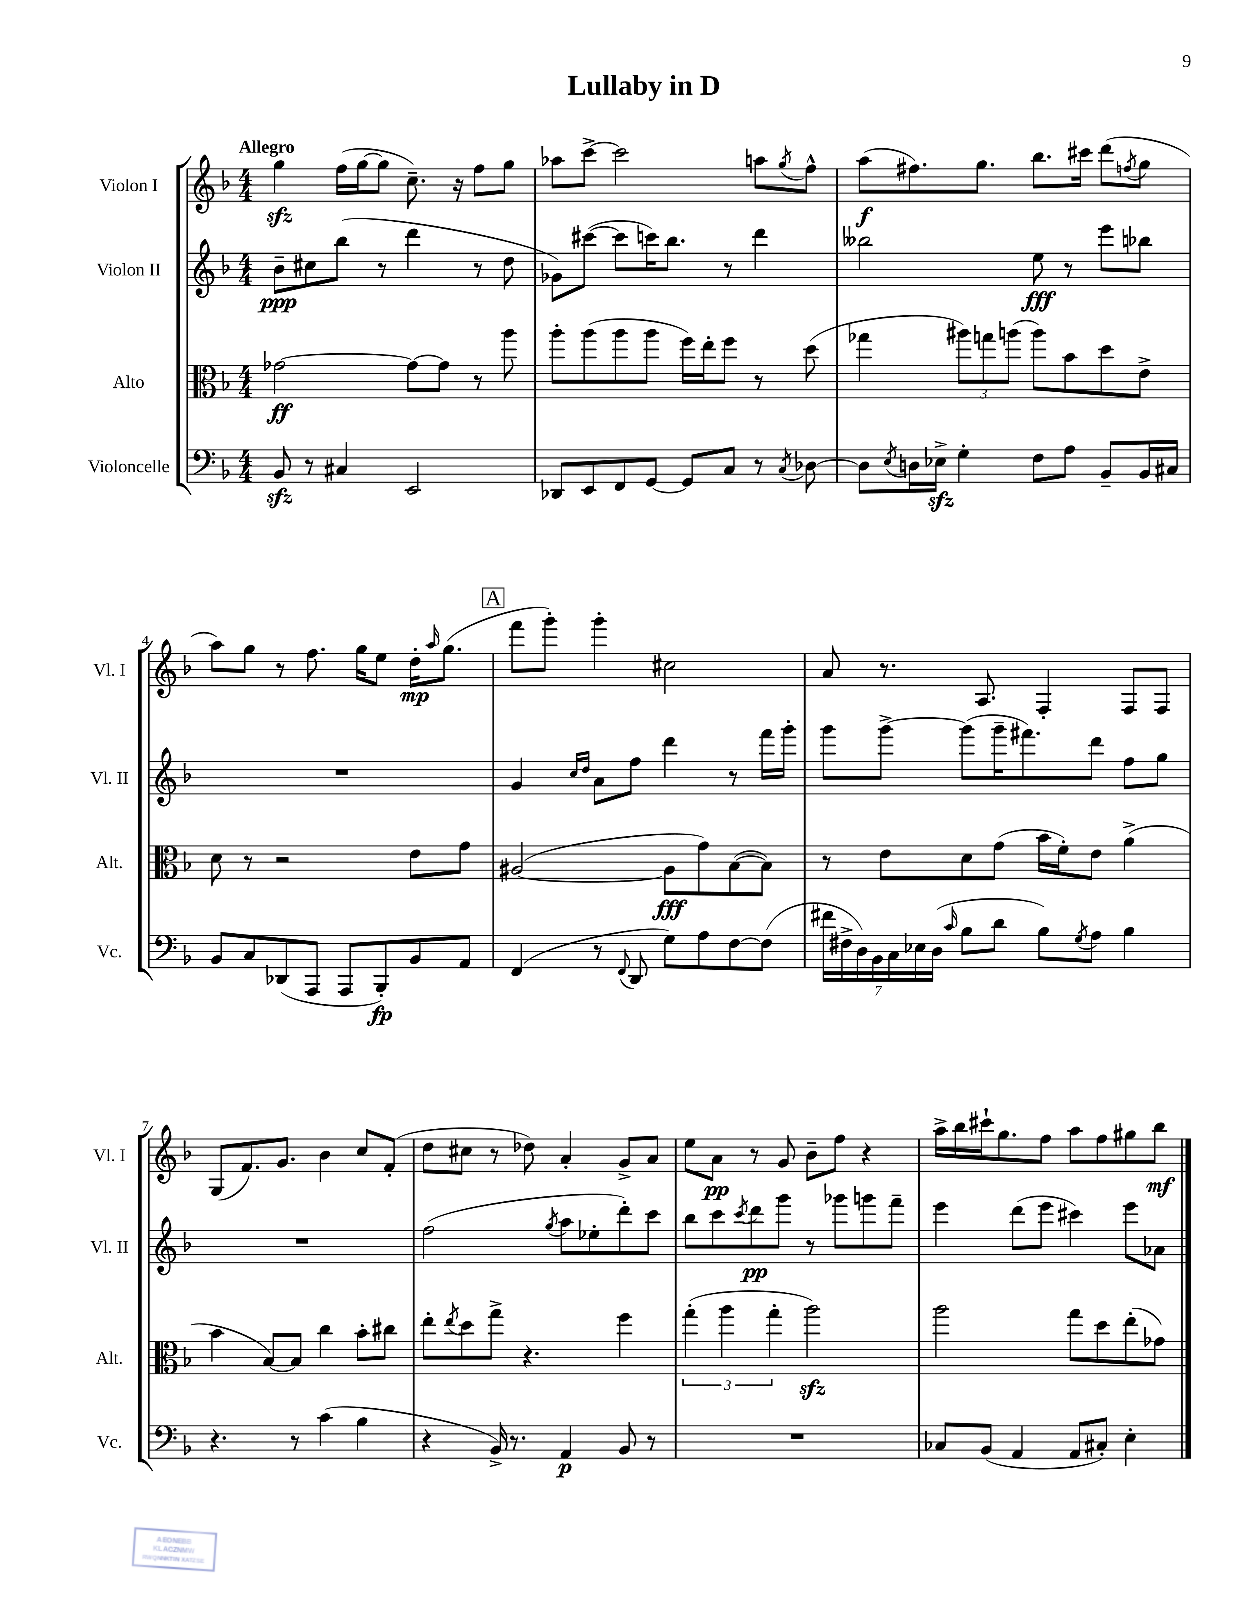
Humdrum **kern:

**kern	**kern	**kern	**kern
*staff4	*staff3	*staff2	*staff1
*clefF4	*clefC3	*clefG2	*clefG2
*k[b-]	*k[b-]	*k[b-]	*k[b-]
*M4/4	*M4/4	*M4/4	*M4/4
8BB-/	[2g-\	8b-~\L	4gg\
8r	.	8cc#\	.
4C#/	.	(8bb-\J	(16ff\LL
.	.	.	[16gg\J
.	.	8r	8gg\]J
2EE/	8g-\_L	4ddd\	8.cc~\)
.	8g-\]J	.	.
.	.	.	16r
.	8r	8r	8ff\L
.	8aa\	8dd\	8gg\J
=	=	=	=
8DD-/L	8aa'\L	8g-\L)	8aa-\L
8EE/	(8aa\	([8ccc#\J	[8ccc^\J
8FF/	8aa\	8ccc#\]L	2ccc\]
[8GG/J	8aa\J	16ccc\K)	.
.	.	8.bb-\J	.
8GG/]L	16ff\LL)	.	.
.	16ee'\J	.	.
8C/J	8ff\J	8r	.
8r	8r	4ddd\	8aa\L
8qC/	.	.	8qgg/
[8D-\	(8dd\	.	8ff^^\J
=	=	=	=
8D-\]L	4gg-\	2bb--\	(8aa\L
8qE/	.	.	.
16D\L	.	.	8.ff#\)
16E-^\JJ	.	.	.
4G'\	12aa#\L)	.	.
.	.	.	8.gg\J
.	12gg\	.	.
.	(12aa\J	.	.
8F\L	8aa\L)	8ee\	8.bb-\L
8A\J	8b-\	8r	.
.	.	.	16ccc#\Jk
8BB-~/L	8dd\	8eee\L	(8ddd\L
.	.	.	8qff/
16BB-/L	8e^\J	8bb-\J	8gg\J
16C#/JJ	.	.	.
=	=	=	=
8BB-/L	8d\	1r	8aa\L)
8C/	8r	.	8gg\J
(8DD-/	2r	.	8r
8AAA/J	.	.	8.ff\
8AAA/L	.	.	.
.	.	.	16gg\LK
8BBB-'/)	.	.	8ee\J
8BB-/	8e\L	.	16dd'\LK
.	.	.	16qqaa/
.	.	.	(8.gg\J
8AA/J	8g\J	.	.
=	=	=	=
(4FF/	([2A#/	4g/	8fff\L
.	.	.	8ggg'\J)
.	.	16qqcc/LL	.
.	.	16qqdd/JJ	.
8r	.	8a\L	4ggg'\
8qqFF/	.	.	.
8DD/	.	8ff\J	.
8G\L)	8A#\]L	4ddd\	2cc#\
8A\	8g\)	.	.
[8F\	([8B-\	8r	.
(8F\]J	8B-\]J)	16fff\LL	.
.	.	16ggg'\JJ	.
=	=	=	=
28f#\LL	8r	8ggg\L	8a/
28F#^\	.	.	.
28D\)	.	.	.
28BB-\	.	.	.
.	8e\L	[8ggg^\J	8.r
28C\	.	.	.
28E-\	.	.	.
(28D\JJ	.	.	.
16qqc/	.	.	.
8B-\L	8d\	(8ggg\]L	.
.	.	.	8.A/
8d\J	(8g\J	16ggg~\K	.
.	.	8.fff#\)	.
8B-\L)	16b-\LL	.	4F'/
.	16f'\J)	.	.
8qG/	.	.	.
8A\J	8e\J	8ddd\J	.
4B-\	(4a^\	8ff\L	8F/L
.	.	8gg\J	8F/J
=	=	=	=
4.r	4b-\	1r	(8G/L
.	.	.	8.f/)
.	[8B-/L)	.	.
.	.	.	8.g/J
8r	8B-/]J	.	.
(4c\	4cc\	.	4b-\
4B-\	8b-'\L	.	8cc/L
.	8cc#\J	.	(8f'/J
=	=	=	=
4r	8ee'\L	(2ff\	8dd\L
.	8qee/	.	.
.	8dd\	.	8cc#\J
16BB-^/)	8gg^\J	.	8r
8.r	.	.	.
.	4.r	.	8dd-\)
.	.	8qgg/	.
4AA/	.	8aa\L	4a'/
.	.	8ee-'\	.
8BB-/	4ff\	8ddd'\)	8g^/L
8r	.	8ccc\J	8a/J
=	=	=	=
1r	(6gg'\	8bb-\L	8ee\L
.	.	8ccc\	8a\J
.	6aa\	.	.
.	.	8qccc/	.
.	.	8ddd\	8r
.	6gg'\	.	.
.	.	8ggg\J	8g/
.	2aa\)	8r	8b-~\L
.	.	8ggg-\L	8ff\J
.	.	8ggg\	4r
.	.	8fff~\J	.
=	=	=	=
8C-/L	2aa\	4eee\	16aa^\LL
.	.	.	16bb-\
(8BB-/J	.	.	16ccc#`\J
.	.	.	8.gg\
4AA/	.	(8ddd\L	.
.	.	8eee\J	8ff\J
8AA/L	8gg\L	4ccc#\)	8aa\L
8C#'/J)	8dd\	.	8ff\
4E'\	(8ee'\	8eee\L	8gg#\
.	8g-\J)	8a-\J	8bb-\J
==	==	==	==
*-	*-	*-	*-
